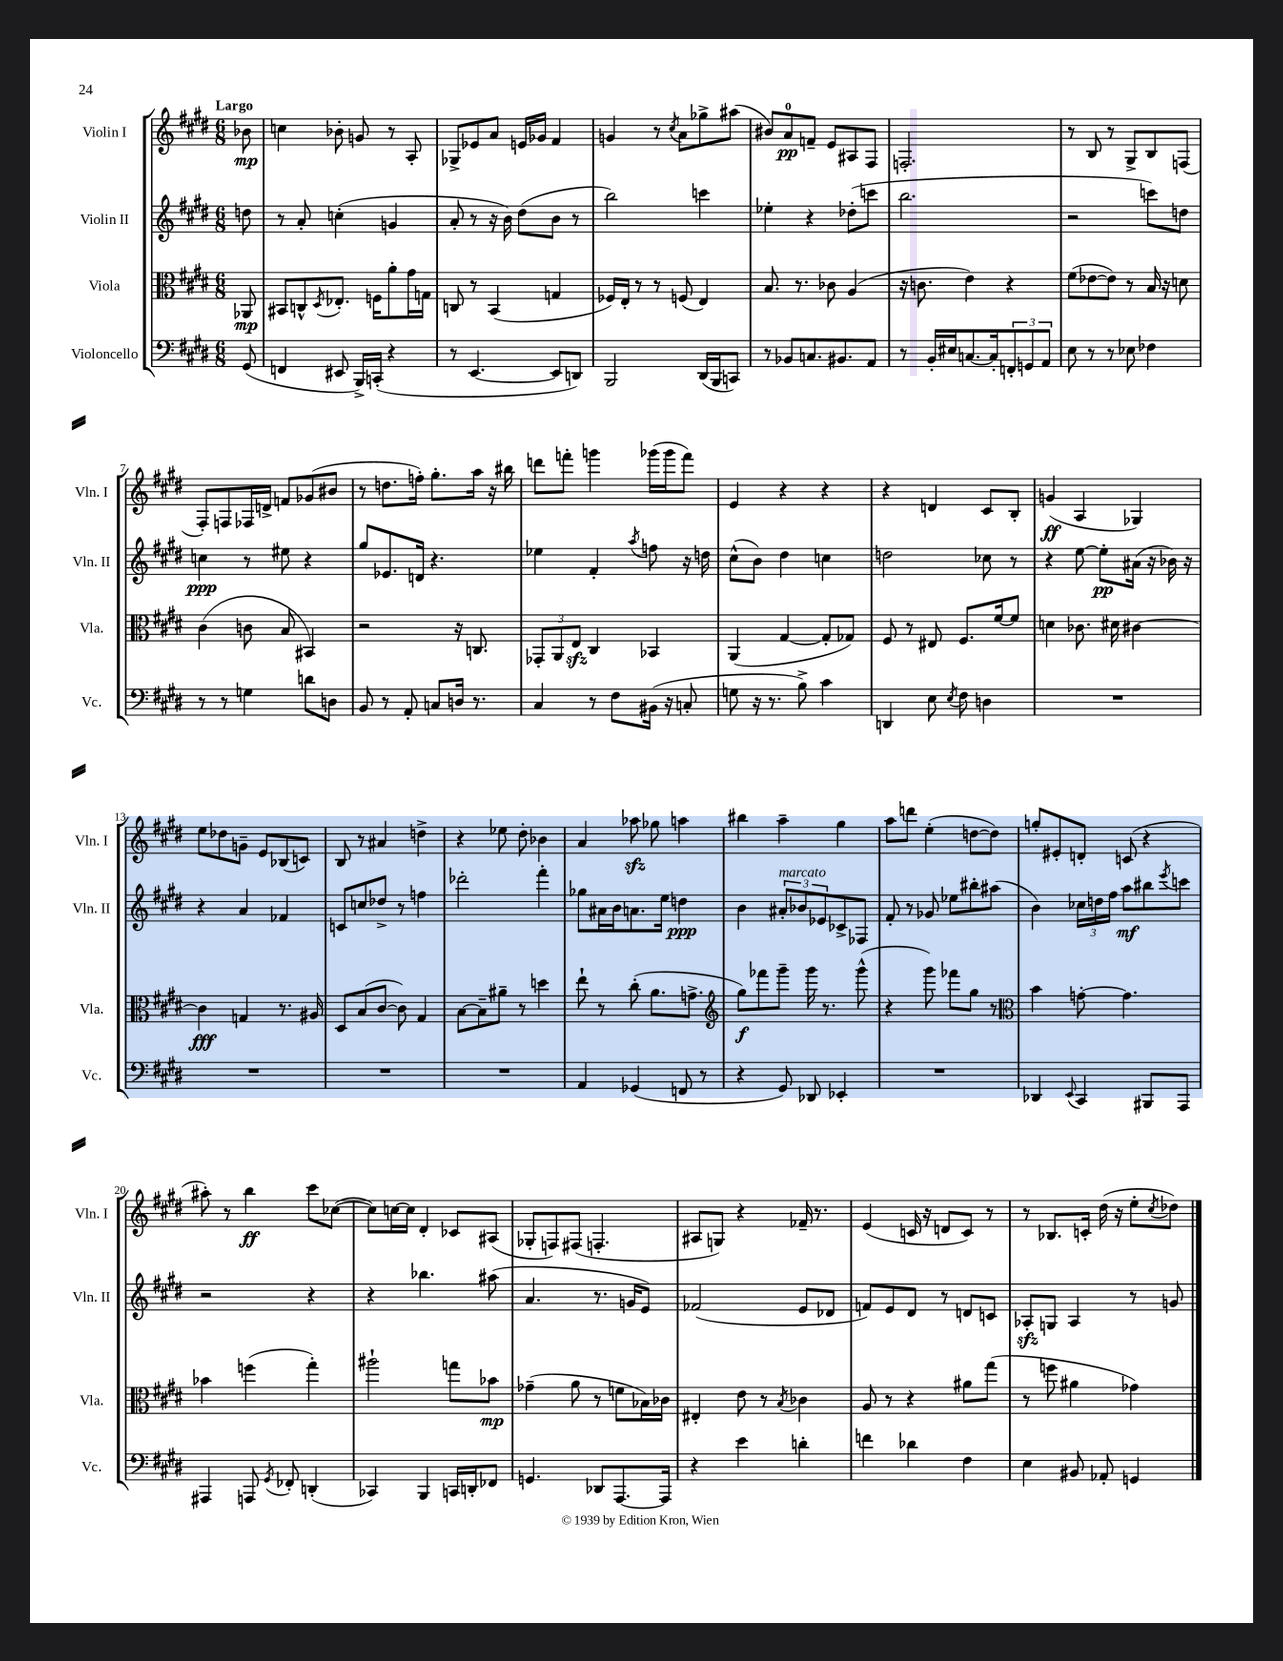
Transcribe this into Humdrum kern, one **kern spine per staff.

**kern	**kern	**kern	**kern
*staff4	*staff3	*staff2	*staff1
*clefF4	*clefC3	*clefG2	*clefG2
*k[f#c#g#d#]	*k[f#c#g#d#]	*k[f#c#g#d#]	*k[f#c#g#d#]
*M6/8	*M6/8	*M6/8	*M6/8
(8GG#	8AA-	8dd	8b-
=	=	=	=
4FF	8BB#	8r	4cc
.	8C^^	8a'	.
.	8qD#	.	.
8EE#	8.E-'	(4cc'	8b-'
16BBB^)	.	.	8g
(16CC'	16F	.	.
4r	8a'	4g	8r
.	16g#	.	8A'
.	16G	.	.
=	=	=	=
8r	8C	8a'	8G-^
[4.EE	8r	8r	8e-
.	(4BB	16r	8a
.	.	16b)	.
.	.	(8dd#	16e
.	.	.	16g-
8EE]	4G	8b	4f#
8DD)	.	8r	.
=	=	=	=
2BBB	16F-)	2bb)	4g
.	16E'	.	.
.	8r	.	.
.	8r	.	8r
.	.	.	8qcc#
.	(8F	.	8a
(16DD#	4E)	4ccc	8gg-^
16BBB	.	.	.
8CC)	.	.	(8aa#
=	=	=	=
8r	8.B	4ee-'	8b#)
8BB-	.	.	8a
.	8.r	.	.
8.C	.	4r	8f~
.	8c-	.	8e
8.BB#	.	.	.
.	(4A	(8dd-'	8A#
8AA	.	8ccc	8F#
=	=	=	=
8r	16r	2.bb	2.F'
.	8.c	.	.
16BB'	.	.	.
16E#	.	.	.
[8.C	4e)	.	.
16C']	.	.	.
12FF'	4r	.	.
12GG	.	.	.
12AA	.	.	.
=	=	=	=
8E	(8f#	2r	8r
8r	[8e-	.	8B
8r	8e-])	.	8r
8E-	8r	.	8G#^
4F-	16B	8ccc)	8B
.	16r	.	.
.	8d	8dd	(8F
=	=	=	=
8r	(4c#	4cc	8F#')
8r	.	.	8F
4G	8c	8r	16F-
.	.	.	16d^
.	8B	8ee#	8f
8d	4BB#)	4r	(8g-
8D	.	.	8b#
=	=	=	=
8BB	2r	8gg#	8r
8r	.	8.e-	8.dd
8AA'	.	.	.
.	.	16d	16ff')
8C	.	4.r	8.gg#'
16D	16r	.	.
8.r	8.C	.	16aa
.	.	.	16r
.	.	.	16bb#
=	=	=	=
4C#	12GG-'	4ee-	8ddd
.	12AA	.	.
.	.	.	8fff'
.	12E	.	.
8r	4C#	4f#'	4ggg
8F#	.	.	.
.	.	8qaa	.
(16BB#	4BB-	8ff	(16ggg-
16r	.	.	16ggg-
8C'	.	16r	8fff)
.	.	16dd	.
=	=	=	=
8G	(4AA	(8cc#^^	4e
16r	.	8b)	.
8.r	.	.	.
.	[4G#	4dd#	4r
8B^)	.	.	.
4c#	8G#']	4cc	4r
.	8G-)	.	.
=	=	=	=
4DD	8F#	2dd	4r
.	8r	.	.
8E	8E#	.	4d
8qE	.	.	.
8F#	8.F#	.	.
4D	.	8cc-	8c#
.	[16f#	.	.
.	8f#]	8r	8B'
=	=	=	=
2.r	4d	4r	(4g
.	8.c-	[8ee	4A
.	.	8ee']	.
.	16d#	.	.
.	[4c#	(16a#	4G-)
.	.	16r	.
.	.	16b-)	.
.	.	16r	.
=	=	=	=
2.r	4c#]	4r	8ee
.	.	.	8dd-
.	4G	4a	8g~
.	.	.	8e
.	8.r	4f-	(8B-
.	.	.	8c)
.	16A#	.	.
=	=	=	=
2.r	8D#	8c	8B
.	(8B	8cc	8r
.	[8c#	8dd-^	4a#
.	8c#])	8r	.
.	4G#	4ff	4dd^
=	=	=	=
2.r	[8B	2ddd-'	4r
.	8B~]	.	.
.	8a#~	.	8ee-
.	8r	.	8dd#'
.	4dd	4fff#'	4b-
=	=	=	=
4AA	8ee`	8gg-	4a
.	8r	16a#	.
.	.	16b	.
(4GG-	(8cc#'	8.a	8aa-
.	8.a	.	8gg-
.	.	16ee	.
8FF	.	4dd	4aa
.	8.g^	.	.
8r	.	.	.
=	=	=	=
*	*clefG2	*	*
4r	8gg#)	4b	4bb#
.	8fff-	.	.
8GG#)	8ggg#~	12a#'	4aa~
.	.	12b-	.
8DD-	16ggg#	.	.
.	.	12e-	.
.	8.r	.	.
4EE-'	.	8c-^	4gg#
.	(8ggg#^^	8F-	.
=	=	=	=
2.r	4r	8f#'	8aa
.	.	8r	8ddd
.	8ggg#)	8g-	(4ee'
.	8fff-	8ee-	.
.	8gg#	8bb#'	[8dd
.	8r	(8aa#	8dd])
=	=	=	=
*	*clefC3	*	*
4DD-	4b	4b)	8gg'
.	.	.	8e#'
8qqEE	.	.	.
4CC#	[8g'	24cc-	8d'
.	.	24dd	.
.	.	24ff#	.
.	4.g]	8aa	(8c
8BBB#	.	8bb#	4r
.	.	8qeee	.
8AAA	.	8ccc	.
=	=	=	=
4AAA#	4b-	2r	8aa#')
.	.	.	8r
8AAA	(4ff	.	4bb
8qGG#	.	.	.
8FF-'	.	.	.
(4DD'	4gg#')	4r	8ccc#
.	.	.	([8cc-
=	=	=	=
4CC-)	2aa#`	4r	8cc-])
.	.	.	[16cc
.	.	.	16cc]
4BBB	.	4.bb-	4d#'
16CC	8gg	.	8c-
16DD'	.	.	.
8FF-	8b-	(8aa#	(8A#
=	=	=	=
4.GG	(4g-~	4.a	8G-'
.	.	.	8F)
.	8a	.	(8F#
8DD-	8r	8.r	4.F'
[8.AAA	8f	.	.
.	.	16g	.
.	16B-)	8e)	.
16AAA]	16c-	.	.
=	=	=	=
4r	4E#'	(2f-	8A#
.	.	.	8G)
4e	8e	.	4r
.	8r	.	.
.	8qB	.	.
4d'	4c-	8e	16f-~
.	.	.	8.r
.	.	8d-	.
=	=	=	=
4f	8A	8f)	(4e
.	8r	8e	.
4d-	4r	8d#	16c
.	.	.	16r
.	.	8r	8d
4F#	8a#	8d	8c)
.	(8gg#	8c	8r
=	=	=	=
4E	8r	8A-'	8r
.	8ff	8G	8.B-
8BB#	4a#	4A-	.
.	.	.	16c'
8AA-'	.	.	(16dd#
.	.	.	16r
4GG	4g-)	8r	8ee'
.	.	.	8qcc#
.	.	8g	8dd-)
==	==	==	==
*-	*-	*-	*-
